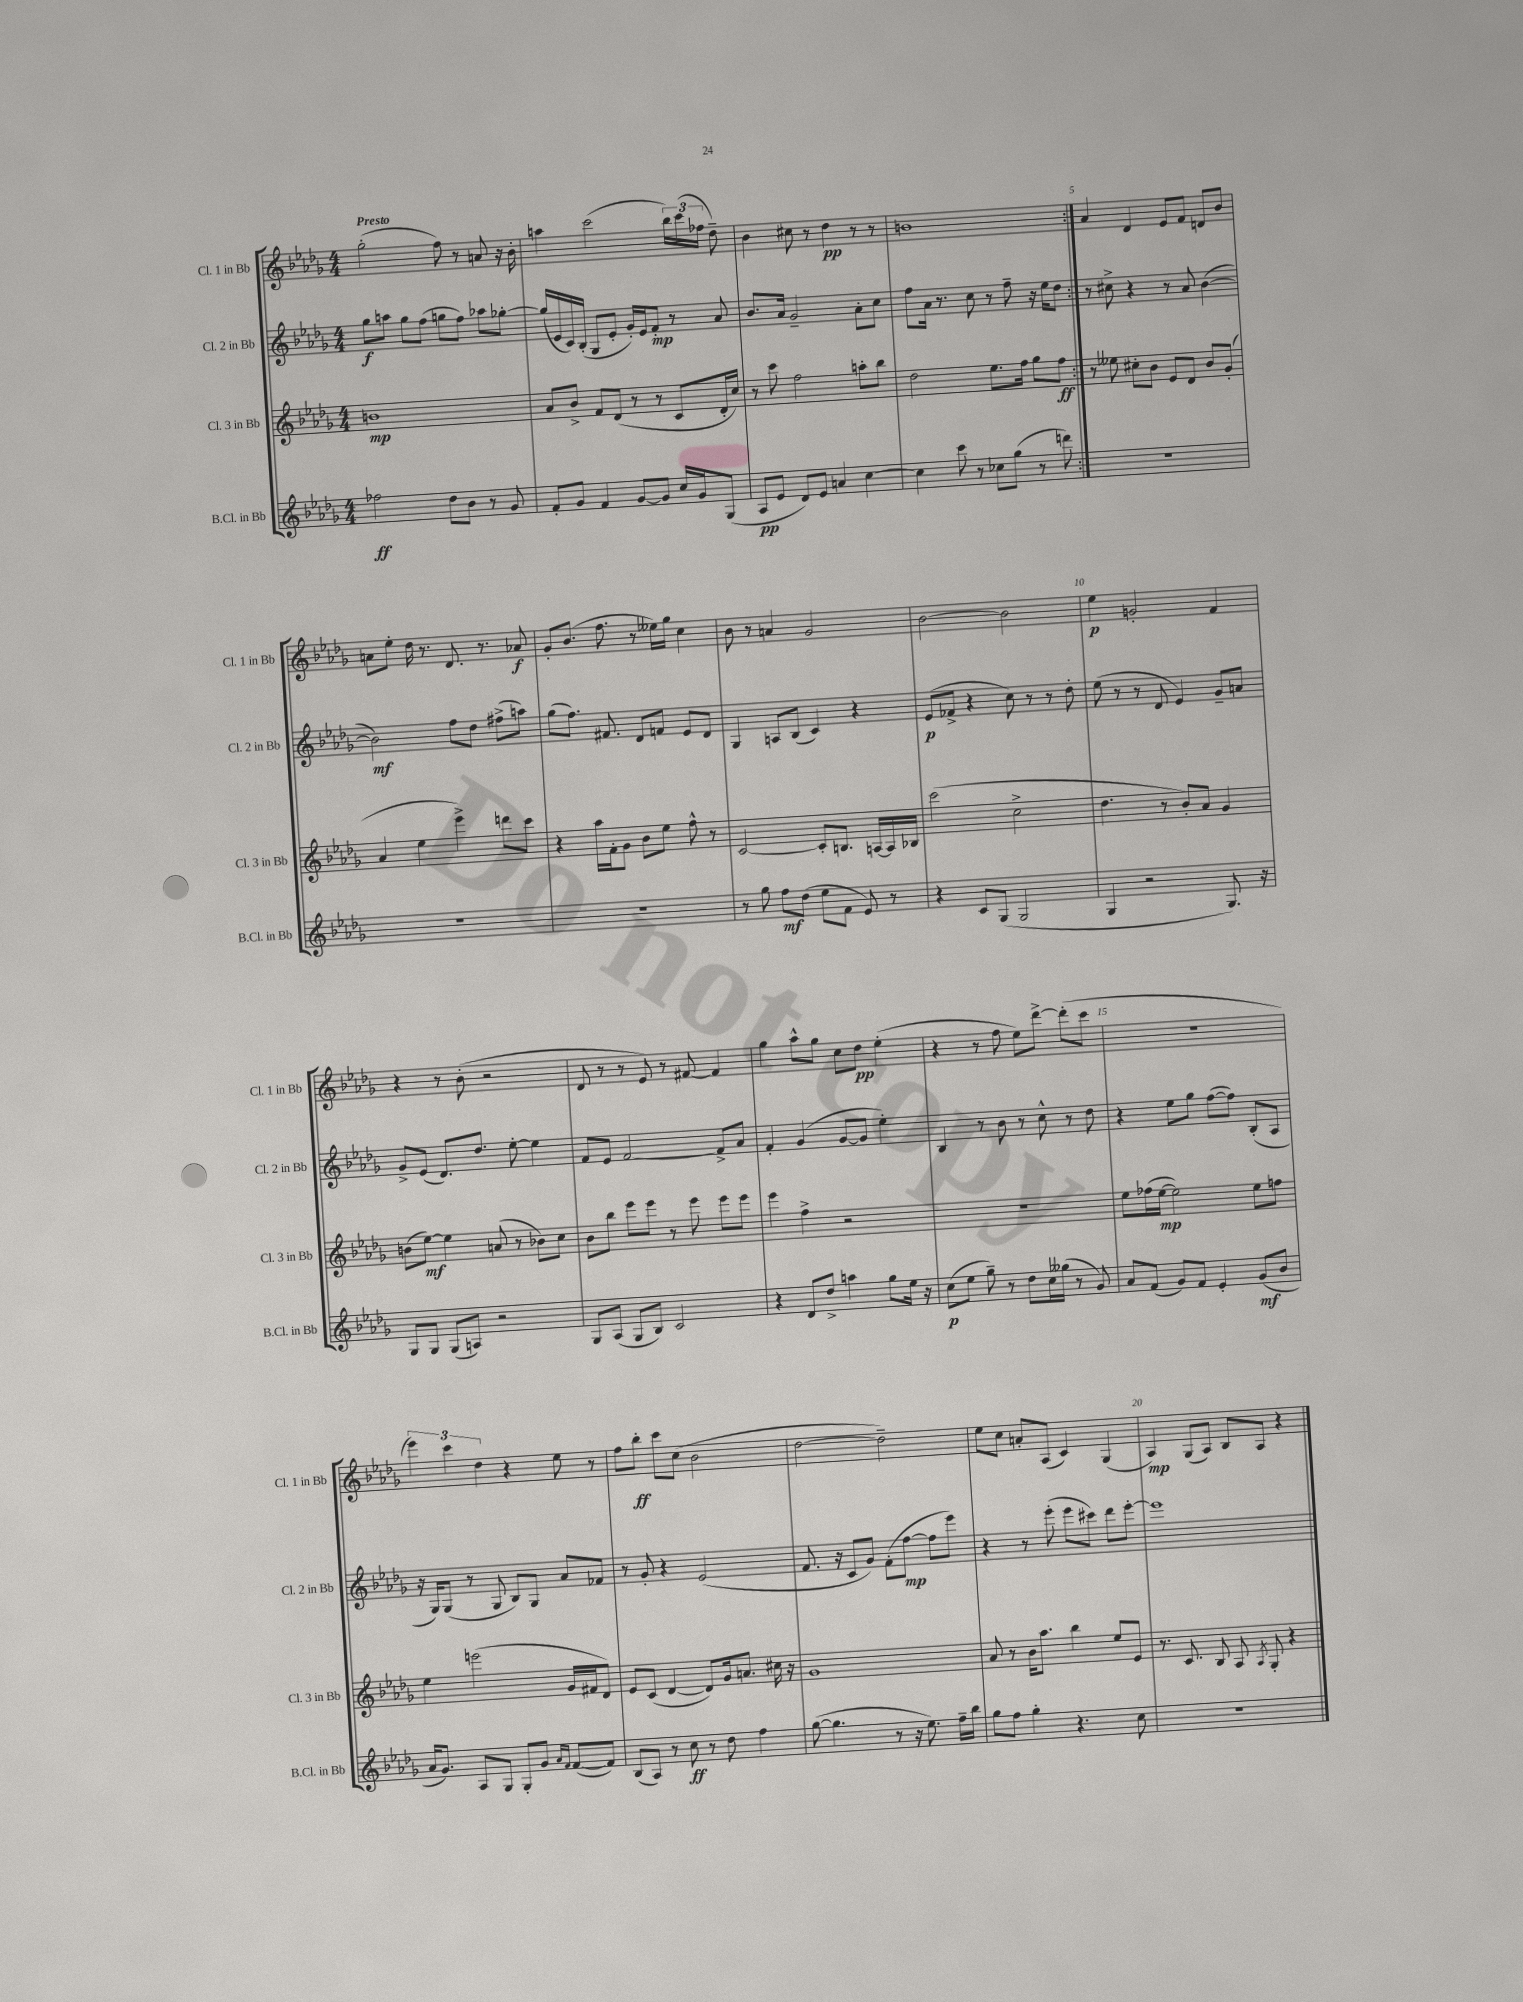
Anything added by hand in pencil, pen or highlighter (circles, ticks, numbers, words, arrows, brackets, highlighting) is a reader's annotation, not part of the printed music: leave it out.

**kern	**kern	**kern	**kern
*staff4	*staff3	*staff2	*staff1
*clefG2	*clefG2	*clefG2	*clefG2
*k[b-e-a-d-g-]	*k[b-e-a-d-g-]	*k[b-e-a-d-g-]	*k[b-e-a-d-g-]
*M4/4	*M4/4	*M4/4	*M4/4
2ff-	1b	8gg-	(2gg-'
.	.	8aa	.
.	.	8gg-	.
.	.	(8ff	.
8dd-	.	8gg	8ff)
8b-	.	8ff)	8r
8r	.	8aa-	8a
8g-	.	[8gg-'	16r
.	.	.	16b-'
=	=	=	=
8f'	8a-	(16gg-]	4aa
.	.	16e-	.
8g-	8b-^	16c)	.
.	.	(16B-'	.
4f	8f	8G-	(2ccc
.	(8d-	8e-'	.
[8g-	8r	16g-')	.
.	.	16e-	.
8g-]	8r	8f'	.
16cc	8c	8r	24bb-)
.	.	.	(24ccc
16g-	.	.	.
.	.	.	24ff-
(8G-	16d-'	8a-	8dd-~)
.	16cc)	.	.
=	=	=	=
8A-	8r	8.b-	4b-
8e-	8ccc	.	.
.	.	16a-	.
8d-)	2ff	2g-~	8cc#
8e-	.	.	8r
4a	.	.	4dd-
[4cc	8aa'	8a-'	8r
.	8bb-	8cc	8r
=	=	=	=
4cc]	2dd-	8ff	1b
.	.	16a-	.
.	.	8.r	.
8ccc	.	.	.
8r	.	8cc	.
8cc-	8.ee-	8r	.
(8gg-	.	8ff~	.
.	16ff	.	.
8r	8gg-	16r	.
.	.	16ee-	.
8ddd)	8ff	8dd-	.
=:|!	=:|!	=:|!	=:|!
1r	8r	8r	4a-
.	8ee--	8cc#^	.
.	8cc#'	4r	4d-
.	8b-	.	.
.	8e-	8r	8e-
.	8d-	8a-	8f
.	8b-	([4b-	8d
.	(8g-'	.	8b-
=	=	=	=
1r	4a-	2b-])	8a
.	.	.	8ee-'
.	4ee-	.	16dd-
.	.	.	8.r
.	4eee-^)	8ff	8.d-
.	.	8dd-	.
.	.	.	8.r
.	8ddd	(8ff#^	.
.	8ccc	8aa)	8a-
=	=	=	=
1r	4r	(8gg-	8g-'
.	.	8.ff)	(8.b-
.	16aa-	.	.
.	16f'	8.f#	8.ff
.	8g-	.	.
.	8b-	8d-	8r
.	8ee-	8f	16ee--)
.	.	.	16gg-
.	8ff^^	8e-	4cc
.	8r	8d-	.
=	=	=	=
8r	[2c	4G-	8b-
8gg-	.	.	8r
8ff	.	8A	4a
(8dd-	.	(8B-	.
8ee-	8c']	4c)	2g-
8f	8.B	.	.
8e-)	.	4r	.
.	[16A	.	.
8r	16A]	.	.
.	16B-	.	.
=	=	=	=
4r	(2ccc	(8e-	[2b-
.	.	8f-^	.
8c	.	4r	.
(8G-	.	.	.
2G-	2cc^	8cc)	2b-]
.	.	8r	.
.	.	8r	.
.	.	8dd-'	.
=	=	=	=
4G-	4.dd-	(8ee-	4ee-
.	.	8r	.
2r	.	8r	2g'
.	8r	8d-	.
.	8b-')	4e-)	.
.	8a-	.	.
8.G-)	4g-	8g-~	4f
.	.	8a	.
16r	.	.	.
=	=	=	=
8G-	(8b	8g-^	4r
8G-	[8ee-)	(8e-	.
(8G-	4ee-]	8.d-)	8r
8A)	.	.	(8b-'
.	.	8.dd-	.
2r	(8a	.	2r
.	8r	[8ee-'	.
.	8b-)	4ee-]	.
.	8cc	.	.
=	=	=	=
8G-	8b-	8f	8d-
(8A-	8bb-	8e-	8r
8G-	8eee-	[2f	8r
8B-)	8eee-	.	8e-)
2c	8r	.	8r
.	8eee-	.	[8f#
.	8eee-	8f^]	4f#]
.	8eee-	8a-	.
=	=	=	=
4r	4eee-	4f'	4gg-
8d-	4ff^	(4g-	8aa-^^
8dd-^	.	.	8gg-
4aa	2r	[8g-	8cc
.	.	8g-]	8dd-
8gg-	.	4ee-')	(4ee-'
16ee-	.	.	.
16r	.	.	.
=	=	=	=
(8cc	1r	4B-	4r
8ee-	.	.	.
8gg-~)	.	8r	8r
8r	.	8b-	8ff
8dd-	.	8r	8ee-)
16cc	.	8cc^^	[8ddd-^
(16gg--	.	.	.
8r	.	8r	(8ddd-']
8g-)	.	8dd-	8ccc
=	=	=	=
8a-	8ee-	4r	1r
(8f	(16ff-	.	.
.	[16ee-	.	.
8g-)	2ee-])	8ee-	.
8f	.	8gg-	.
4e-'	.	([8ff	.
.	.	8ff])	.
(8g-	8ee-	(8B-'	.
8b-	8ff	8A-	.
=	=	=	=
16a-	4ee-	16r	6eee-)
8.g-)	.	16G-)	.
.	.	(8G-	.
.	.	.	6ccc
8A-	(2eee	8r	.
.	.	.	6dd-
8G-	.	8G-	.
8G-'	.	8B-)	4r
8g-	.	8G-	.
16qqa-	.	.	.
16qqf	.	.	.
([8f	16g-	8a-	8ee-
.	16f#	.	.
8f])	8d-)	8f-	8r
=	=	=	=
(8B-	8e-	8r	8ff
8A-)	(8c	8g-'	8bb-'
8r	[4d-	4r	8ccc
8cc	.	.	(8cc
8r	8d-])	(2e-	2b-
8dd-	16g-	.	.
.	8.a	.	.
4ff	.	.	.
.	16cc#	.	.
.	16r	.	.
=	=	=	=
([8gg-	1g-	8.f	[2dd-
4.gg-]	.	.	.
.	.	16r	.
.	.	8c	.
.	.	8g-)	.
8r	.	(8f'	2dd-~])
16r	.	[8ff	.
8.ee-)	.	.	.
.	.	8ff]	.
16ff~	.	8eee-)	.
16bb-	.	.	.
=	=	=	=
8gg-	8a-	4r	8ee-
8ff	8r	.	8cc
4gg-'	16b-	8r	8a'
.	8.aa-	.	.
.	.	(8eee-'	(8A-
4.r	4bb-	8eee-	4c)
.	.	8ccc#)	.
.	8ee-	8ddd-	(4G-
8cc	8e-	[8eee-'	.
=	=	=	=
1r	8.r	1eee-]	4A-)
.	8.c	.	.
.	.	.	(8G-
.	8B-	.	8A-)
.	8A-	.	8B-
.	8qA-	.	.
.	8G-'	.	8A-
.	4r	.	4r
==	==	==	==
*-	*-	*-	*-
